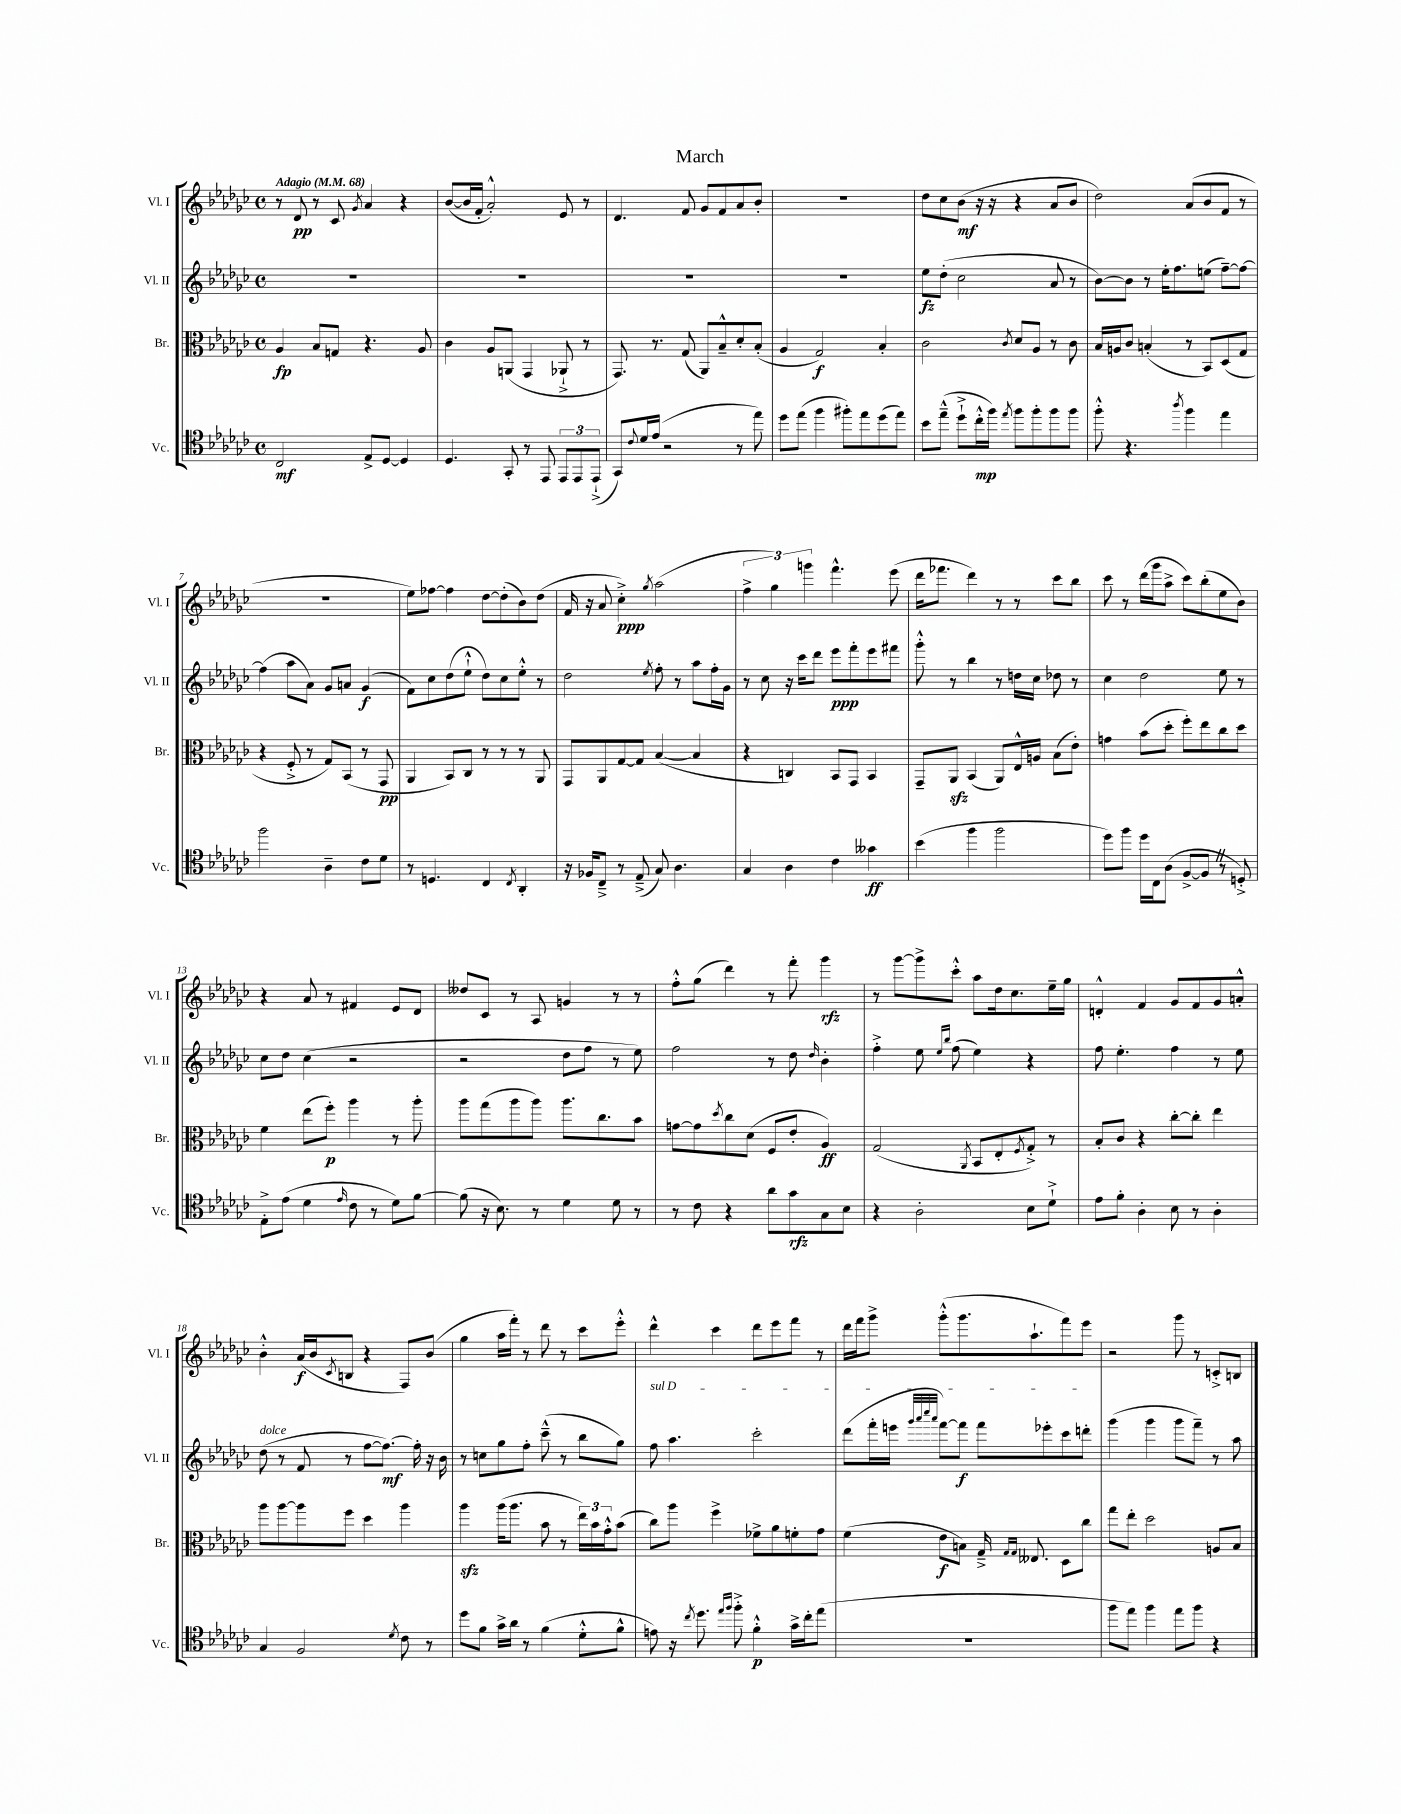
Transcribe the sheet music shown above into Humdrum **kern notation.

**kern	**dynam	**kern	**dynam	**kern	**dynam	**kern	**dynam
*part4	*part4	*part3	*part3	*part2	*part2	*part1	*part1
*staff4	*staff4	*staff3	*staff3	*staff2	*staff2	*staff1	*staff1
*I"Vc.	*	*I"Br.	*	*I"Vl. II	*	*I"Vl. I	*
*I'Vc.	*	*I'Br.	*	*I'Vl. II	*	*I'Vl. I	*
*clefC4	*	*clefC3	*	*clefG2	*	*clefG2	*
*k[b-e-a-d-g-c-]	*	*k[b-e-a-d-g-c-]	*	*k[b-e-a-d-g-c-]	*	*k[b-e-a-d-g-c-]	*
*M4/4	*	*M4/4	*	*M4/4	*	*M4/4	*
*met(c)	*	*met(c)	*	*met(c)	*	*met(c)	*
*MM68	*	*MM68	*	*MM68	*	*MM68	*
=1	=1	=1	=1	=1	=1	=1	=1
!	!	!	!	!	!	!LO:TX:a:B:t=Adagio	!
2C-/	mf	4A-/	fp	1r	.	8r	.
.	.	.	.	.	.	8d-/	pp
.	.	8B-/L	.	.	.	8r	.
.	.	8Gn/J	.	.	.	8c-/	.
.	.	.	.	.	.	8qg-/	.
8E-^/L	.	4.r	.	.	.	4a-/	.
[8D-/J	.	.	.	.	.	.	.
4D-/]	.	.	.	.	.	4r	.
.	.	8A-/	.	.	.	.	.
=2	=2	=2	=2	=2	=2	=2	=2
4.D-/	.	4c-\	.	1r	.	([8b-/L	.
.	.	.	.	.	.	16b-/L]	.
.	.	.	.	.	.	16f'/JJ	.
.	.	8A-/L	.	.	.	2a-'^^/)	.
8GG-'/	.	(8AAn/J	.	.	.	.	.
8r	.	4GG-/	.	.	.	.	.
8EE-/	.	.	.	.	.	.	.
12EE-/L	.	8AA-X`^/	.	.	.	8e-/	.
12EE-/	.	.	.	.	.	.	.
.	.	8r	.	.	.	8r	.
(12EE-`^/J	.	.	.	.	.	.	.
=3	=3	=3	=3	=3	=3	=3	=3
8GG-/L)	.	8.GG-/)	.	1r	.	4.d-/	.
8qqc-/	.	.	.	.	.	.	.
16d-/L	.	.	.	.	.	.	.
(16e-/JJ	.	8.r	.	.	.	.	.
2r	.	.	.	.	.	.	.
.	.	(8G-/	.	.	.	8f/	.
.	.	8AA-/L)	.	.	.	8g-/L	.
.	.	8B-~^^/	.	.	.	8f/	.
8r	.	8d-'/	.	.	.	8a-/	.
8ee-\)	.	(8B-'/J	.	.	.	8b-'/J	.
=4	=4	=4	=4	=4	=4	=4	=4
8dd-\L	.	4A-/	.	1r	.	1r	.
(8ee-\J	.	.	.	.	.	.	.
4ff\	.	2G-/)	f	.	.	.	.
8ff#X'\L)	.	.	.	.	.	.	.
8ee-\	.	.	.	.	.	.	.
(8dd-\	.	4B-'/	.	.	.	.	.
8ee-\J)	.	.	.	.	.	.	.
=5	=5	=5	=5	=5	=5	=5	=5
8b-\L	.	2c-\	.	8ee-\L	fz	8dd-\L	.
(8ee-~^^\J	.	.	.	(8dd-'\J	.	8cc-\	.
8dd-`^\L	.	.	.	2cc-\	.	(8b-\J	mf
16cc-'^^\L	mp	.	.	.	.	16r	.
16ff\JJ)	.	.	.	.	.	16r	.
8qee-/	.	8qc-/	.	.	.	.	.
8ff\L	.	8d-/L	.	.	.	4r	.
8ff'\	.	8A-/J	.	.	.	.	.
8ff\	.	8r	.	8a-/	.	8a-/L	.
8ff\J	.	8c-\	.	8r	.	8b-/J	.
=6	=6	=6	=6	=6	=6	=6	=6
8ff'^^\	.	16B-/LL	.	[8b-\L)	.	2dd-\)	.
.	.	16An/J	.	.	.	.	.
4.r	.	8c-/J	.	8b-\J]	.	.	.
.	.	(4Bn'/	.	8r	.	.	.
.	.	.	.	16ee-'\KL	.	.	.
.	.	.	.	8.ff\	.	.	.
8qaa-/	.	.	.	.	.	.	.
4ff\	.	8r	.	.	.	(8a-/L	.
.	.	8BB-/L)	.	(8een\J	.	8b-/	.
4ee-\	.	(8D-/	.	[8ff~\L)	.	8f/J	.
.	.	8G-/J	.	8ff\J_	.	8r	.
!!LO:LB:g=z
=7	=7	=7	=7	=7	=7	=7	=7
2ff\	.	4r	.	(4ff\]	.	1r	.
.	.	8F'^/	.	8aa-\L	.	.	.
.	.	8r	.	8a-\J)	.	.	.
4A-~\	.	8G-/L)	.	8g-/L	.	.	.
.	.	(8BB-/J	.	8an/J	.	.	.
8c-\L	.	8r	.	(4g-/	f	.	.
8d-\J	.	8GG-/	pp	.	.	.	.
=8	=8	=8	=8	=8	=8	=8	=8
8r	.	4AA-/	.	8f\L)	.	8ee-\L)	.
4.Dn/	.	.	.	8cc-\	.	[8ff-X\J	.
.	.	8BB-/L)	.	(8dd-\	.	4ff-\]	.
.	.	8C-/J	.	8ee-`^^\J	.	.	.
4C-/	.	8r	.	8dd-\L)	.	[8dd-\L	.
.	.	8r	.	8cc-\	.	(8dd-'\]	.
8qC-/	.	.	.	.	.	.	.
4AA-'/	.	8r	.	8ee-'^^\J	.	8b-\)	.
.	.	8AA-/	.	8r	.	(8dd-\J	.
=9	=9	=9	=9	=9	=9	=9	=9
16r	.	8GG-/L	.	2dd-\	.	16f/	.
16F-X/KL	.	.	.	.	.	16r	.
8C-~^/J	.	8AA-/	.	.	.	8a-/	.
8r	.	[8G-/	.	.	.	4cc-'^\)	ppp
(8E-~^/	.	8G-/J]	.	.	.	.	.
.	.	.	.	8qee-/	.	8qgg-/	.
8G-/)	.	([4B-/	.	8ff'\	.	(2aa-\	.
4.A-\	.	.	.	8r	.	.	.
.	.	4B-/]	.	8aa-\L	.	.	.
.	.	.	.	16ff'\L	.	.	.
.	.	.	.	16g-\JJ	.	.	.
=10	=10	=10	=10	=10	=10	=10	=10
4G-/	.	4r	.	8r	.	6ff^\	.
.	.	.	.	8cc-\	.	.	.
.	.	.	.	.	.	6gg-\)	.
4A-\	.	4Cn/)	.	16r	.	.	.
.	.	.	.	16ccc-\KL	.	.	.
.	.	.	.	.	.	6gggn\	.
.	.	.	.	8ddd-\J	.	.	.
4c-\	.	8BB-/L	.	8eee-\L	ppp	4.fff^^\	.
.	.	8GG-/J	.	8fff'\	.	.	.
4g--X\	ff	4BB-/	.	8eee-\	.	.	.
.	.	.	.	8fff#X\J	.	(8eee-\	.
=11	=11	=11	=11	=11	=11	=11	=11
(4b-\	.	8GG-~/L	.	8ggg-'^^\	.	16ddd-\KL	.
.	.	.	.	.	.	8.fff-X\J	.
.	.	8AA-zz/J	.	8r	.	.	.
4ff\	.	(4BB-/	.	4bb-\	.	4ddd-\)	.
2ff\	.	8AA-/L)	.	8r	.	8r	.
.	.	16E-^^/L	.	16ddn\LL	.	8r	.
.	.	16An/JJ	.	16cc-\JJ	.	.	.
.	.	(8B-\L	.	8dd-X\	.	8ccc-\L	.
.	.	8e-'\J)	.	8r	.	8bb-\J	.
=12	=12	=12	=12	=12	=12	=12	=12
8dd-\L)	.	4gn\	.	4cc-\	.	8ccc-\	.
8ff\J	.	.	.	.	.	8r	.
16dd-\LL	.	(8b-\L	.	2dd-\	.	(16ddd-\LL	.
16C-\J	.	.	.	.	.	16ggg-\J	.
(8A-\J	.	8dd-'\J	.	.	.	8aa-^\J	.
[8F^/L	.	8ff'\L)	.	.	.	8ccc-\L)	.
8FZ/J]	.	8ee-\	.	.	.	(8bb-'\	.
8r	.	8cc-\	.	8ee-\	.	8ee-\	.
8Dn'^/)	.	8dd-\J	.	8r	.	8b-\J)	.
!!LO:LB:g=z
=13	=13	=13	=13	=13	=13	=13	=13
8E-'^\L	.	4f\	.	8cc-\L	.	4r	.
(8e-\J	.	.	.	8dd-\J	.	.	.
4d-\	.	(8ee-\L	.	(4cc-\	.	8a-/	.
.	.	8ff'\J)	p	.	.	8r	.
16qqe-/	.	.	.	.	.	.	.
8c-\	.	4aa-\	.	2r	.	4f#X/	.
8r	.	.	.	.	.	.	.
8d-\L)	.	8r	.	.	.	8e-/L	.
[8f\J	.	8aa-'\	.	.	.	8d-/J	.
=14	=14	=14	=14	=14	=14	=14	=14
(8f\]	.	8aa-\L	.	2r	.	8dd--X/L	.
16r	.	(8gg-\	.	.	.	8c-/J	.
8.B-\)	.	.	.	.	.	.	.
.	.	8aa-\	.	.	.	8r	.
8r	.	8aa-\J)	.	.	.	8A-/	.
4d-\	.	8.aa-\L	.	8dd-\L	.	4gn/	.
.	.	.	.	8ff\J	.	.	.
.	.	8.cc-\	.	.	.	.	.
8d-\	.	.	.	8r	.	8r	.
8r	.	8b-\J	.	8ee-\)	.	8r	.
=15	=15	=15	=15	=15	=15	=15	=15
8r	.	[8gn\L	.	2ff\	.	8ff'^^\L	.
8c-\	.	8g\]	.	.	.	(8gg-\J	.
.	.	8qdd-/	.	.	.	.	.
4r	.	8cc-\	.	.	.	4ddd-\)	.
.	.	(8d-\J	.	.	.	.	.
8a-\L	.	8F/L	.	8r	.	8r	.
8g-\	rfz	8e-'/J	.	8dd-\	.	8fff'\	.
.	.	.	.	16qqdd-/	.	.	.
8G-\	.	4A-/)	ff	4b-'\	.	4ggg-\	rfz
8B-\J	.	.	.	.	.	.	.
=16	=16	=16	=16	=16	=16	=16	=16
4r	.	(2G-/	.	4ff'^\	.	8r	.
.	.	.	.	.	.	[8ggg-\L	.
2A-'\	.	.	.	8ee-\	.	8ggg-^\]	.
.	.	.	.	16qqee-/LL	.	.	.
.	.	.	.	16qqbb-/JJ	.	.	.
.	.	.	.	(8ff\	.	8ccc-'^^\J	.
.	.	8qAA-/	.	.	.	.	.
.	.	8BB-/L	.	4ee-\)	.	8aa-\L	.
.	.	8E-'/	.	.	.	16dd-\k	.
.	.	.	.	.	.	8.cc-\	.
.	.	8qF/	.	.	.	.	.
8B-\L	.	8G-'^/J)	.	4r	.	.	.
8d-`^\J	.	8r	.	.	.	16ee-~\L	.
.	.	.	.	.	.	16gg-\JJ	.
=17	=17	=17	=17	=17	=17	=17	=17
8e-\L	.	8B-'/L	.	8ff\	.	4dn'^^/	.
8f'\J	.	8c-/J	.	4.ee-'\	.	.	.
4A-'\	.	4r	.	.	.	4f/	.
8B-\	.	[8cc-'\L	.	4ff\	.	8g-/L	.
8r	.	8cc-'\J]	.	.	.	8f/	.
4A-'\	.	4ee-\	.	8r	.	8g-/	.
.	.	.	.	8ee-\	.	8an'^^/J	.
!!LO:LB:g=z
=18	=18	=18	=18	=18	=18	=18	=18
!	!	!	!	!LO:TX:a:i:t=dolce	!	!	!
4G-/	.	8aa-\L	.	(8dd-\	.	4b-'^^\	.
.	.	[8aa-\	.	8r	.	.	.
2F/	.	8aa-\]	.	8f/	.	(16a-/LL	f
.	.	.	.	.	.	16b-/J	.
.	.	.	.	.	.	8qc-/	.
.	.	8ff\J	.	8r	.	8Bn/J	.
.	.	4dd-\	.	[8ff\L	.	4r	.
.	.	.	.	8.ff\J_)	mf	.	.
8qd-/	.	.	.	.	.	.	.
8c-\	.	4aa-\	.	.	.	8F/L)	.
.	.	.	.	16ff'\]	.	.	.
8r	.	.	.	16r	.	(8b-/J	.
.	.	.	.	16b-\	.	.	.
=19	=19	=19	=19	=19	=19	=19	=19
8dd-\L	.	4aa-zz\	.	8r	.	4gg-\	.
8f\J	.	.	.	8ccn\L	.	.	.
16g-^\LL	.	(16aa-\KL	.	8gg-\	.	16aa-\LL	.
16a-\JJ	.	8.aa-\J	.	.	.	16fff'\JJ)	.
8r	.	.	.	8ff'\J	.	8r	.
(4f\	.	8b-\	.	(8ccc-~^^\	.	8ddd-\	.
.	.	8r	.	8r	.	8r	.
8d-'^^\L	.	24ee-\LL)	.	8bb-\L	.	8ccc-\L	.
.	.	24b-\	.	.	.	.	.
.	.	24g-'^^\J	.	.	.	.	.
8f^^\J	.	(8b-\J	.	8gg-\J)	.	8eee-'^^\J	.
=20	=20	=20	=20	=20	=20	=20	=20
!	!	!	!	!LO:TX:a:i:t=sul D	!	!	!
8en\)	.	8cc-\L)	.	8ff\	.	4ddd-^^\	.
16r	.	8aa-\J	.	4.aa-\	.	.	.
8qcc-/	.	.	.	.	.	.	.
8.dd-\	.	.	.	.	.	.	.
.	.	4ff^\	.	.	.	4ccc-\	.
16qqee-/LL	.	.	.	.	.	.	.
16qqff/JJ	.	.	.	.	.	.	.
8ff'^\	.	.	.	.	.	.	.
4f'^^\	p	8f-X^\L	.	2ccc-'\	.	8ddd-\L	.
.	.	8a-\	.	.	.	8eee-\	.
16g-^\LL	.	8fn'\	.	.	.	8fff\J	.
16cc-'\J	.	.	.	.	.	.	.
(8ee-\J	.	8g-\J	.	.	.	8r	.
=21	=21	=21	=21	=21	=21	=21	=21
1r	.	(4f\	.	(8ddd-\L	.	16ddd-\LL	.
.	.	.	.	.	.	16fff\J	.
.	.	.	.	16fff'\L	.	8ggg-^\J	.
.	.	.	.	16eeen\JJ	.	.	.
.	.	.	.	32qqggg-/LLL	.	.	.
.	.	.	.	32qqaaa-/	.	.	.
.	.	.	.	32qqcccc-/	.	.	.
.	.	.	.	32qqaaa-/JJJ	.	.	.
.	.	8e-\L	f	[8fff\L)	.	(8ggg-'^^\L	.
.	.	8Bn\J)	.	8fff\J]	f	8.ggg-\	.
.	.	16G-~^/	.	8fff\L	.	.	.
.	.	16qqG-/LL	.	.	.	.	.
.	.	16qqG-/JJ	.	.	.	.	.
.	.	8.E--X/	.	.	.	8.aa-`\	.
.	.	.	.	8eee-X'\	.	.	.
.	.	8D-\L	.	8ccc-\	.	8fff\)	.
.	.	8cc-\J	.	8dddn'\J	.	8eee-\J	.
=22	=22	=22	=22	=22	=22	=22	=22
8ff\L	.	8gg-\L	.	(4ggg-\	.	2r	.
8ee-\J)	.	8ee-'\J	.	.	.	.	.
4ff\	.	2dd-\	.	4ggg-\	.	.	.
8ee-\L	.	.	.	8ggg-\L	.	8ggg-\	.
8ff\J	.	.	.	8fff~\J)	.	8r	.
4r	.	8An/L	.	8r	.	8cn'^/L	.
.	.	8B-/J	.	8aa-\	.	8Bn/J	.
==	==	==	==	==	==	==	==
*-	*-	*-	*-	*-	*-	*-	*-
